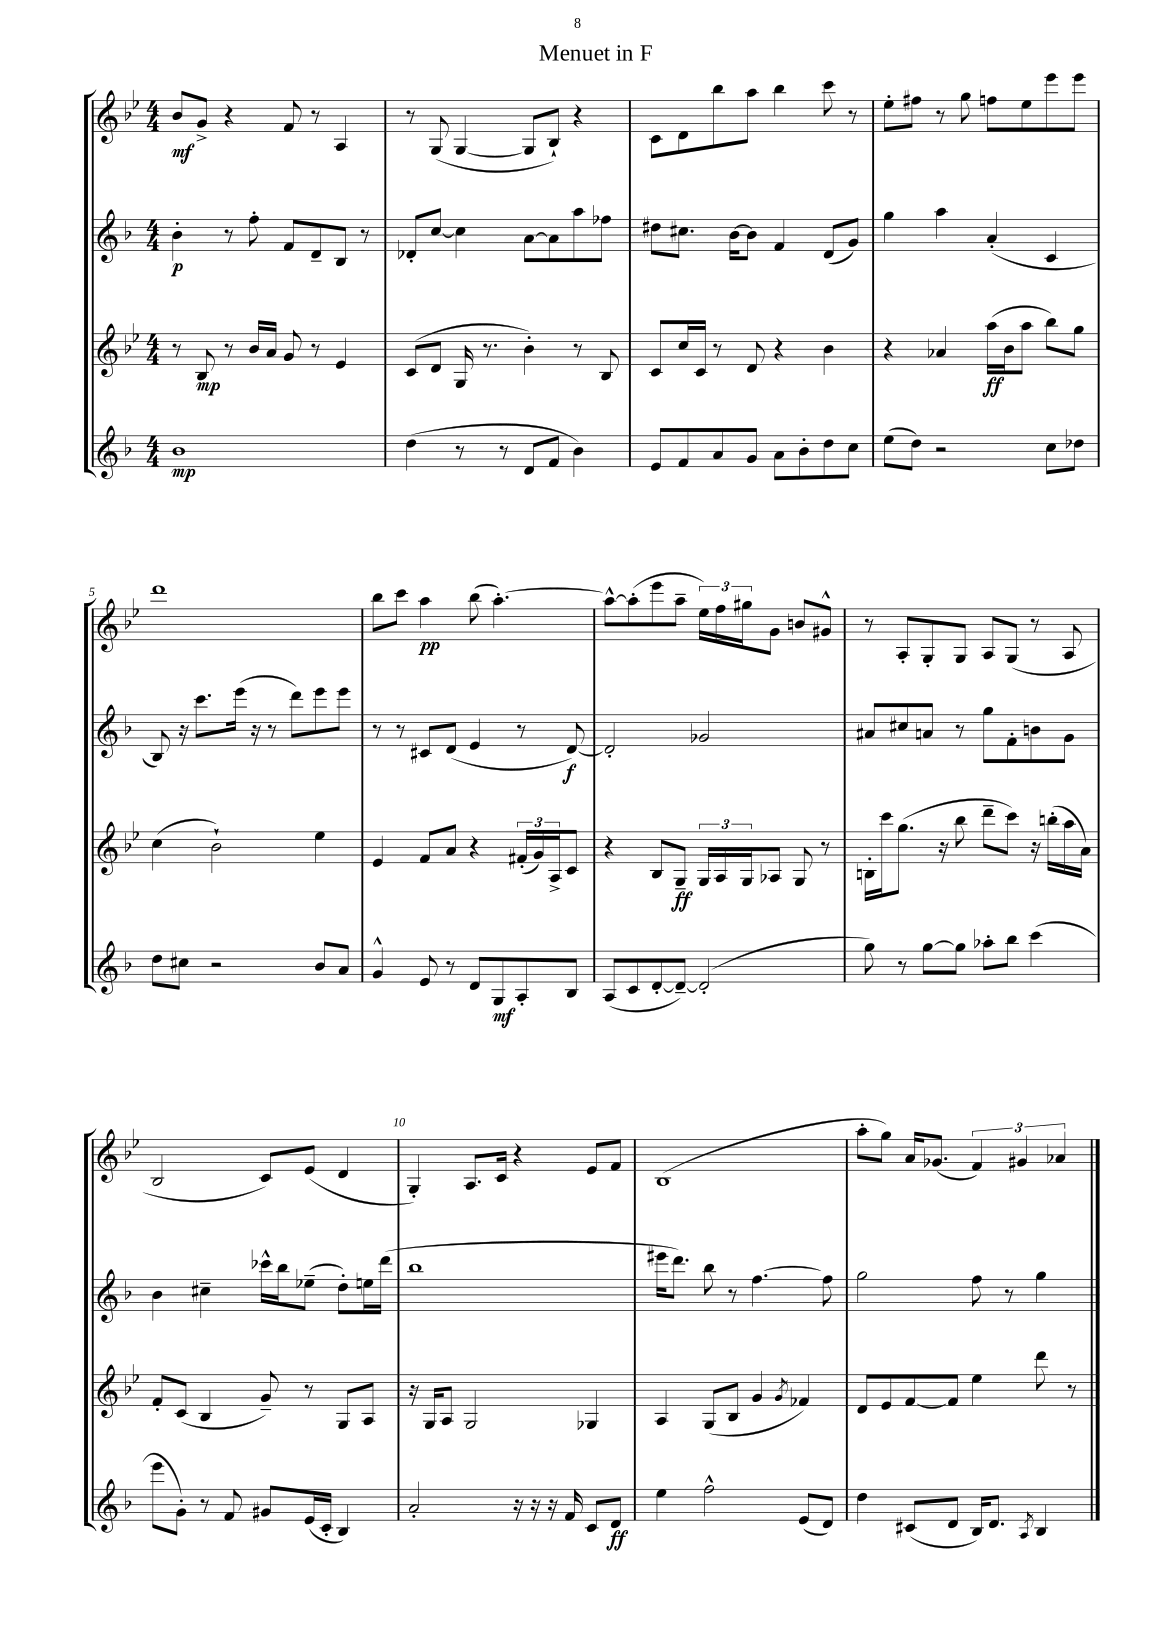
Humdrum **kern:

**kern	**kern	**kern	**kern
*staff4	*staff3	*staff2	*staff1
*clefG2	*clefG2	*clefG2	*clefG2
*k[b-]	*k[b-e-]	*k[b-]	*k[b-e-]
*M4/4	*M4/4	*M4/4	*M4/4
1b-	8r	4b-'	8b-
.	8B-	.	8g^
.	8r	8r	4r
.	16b-	8ff'	.
.	16a	.	.
.	8g	8f	8f
.	8r	8d~	8r
.	4e-	8B-	4A
.	.	8r	.
=	=	=	=
(4dd	(8c	8d-'	8r
.	8d	[8cc	(8G
8r	16G	4cc]	[4G
.	8.r	.	.
8r	.	.	.
8d	4b-')	[8a	8G]
8f	.	8a]	8B-`)
4b-)	8r	8aa	4r
.	8B-	8ff-	.
=	=	=	=
8e	8c	8dd#	8c
8f	16cc	8.cc#	8d
.	16c	.	.
8a	8r	.	8bb-
.	.	[16b-	.
8g	8d	8b-]	8aa
8a	4r	4f	4bb-
8b-'	.	.	.
8dd	4b-	(8d	8ccc
8cc	.	8g)	8r
=	=	=	=
(8ee	4r	4gg	8ee-'
8dd)	.	.	8ff#
2r	4a-	4aa	8r
.	.	.	8gg
.	(16aa	(4a'	8ff
.	16b-	.	.
.	8aa	.	8ee-
8cc	8bb-)	4c	8eee-
8dd-	8gg	.	8eee-
=	=	=	=
8dd	(4cc	8B-)	1ddd
8cc#	.	16r	.
.	.	8.ccc	.
2r	2b-`)	.	.
.	.	(16eee	.
.	.	16r	.
.	.	8r	.
.	.	8ddd)	.
8b-	4ee-	8eee	.
8a	.	8eee	.
=	=	=	=
4g^^	4e-	8r	8bb-
.	.	8r	8ccc
8e	8f	8c#	4aa
8r	8a	(8d	.
8d	4r	4e	(8bb-
8G	.	.	[4.aa')
8A'	(24f#'	8r	.
.	24g)	.	.
.	24A^	.	.
8B-	8c	[8d)	.
=	=	=	=
(8A	4r	2d']	8aa^^_
8c	.	.	(8aa']
[8d'	8B-	.	8eee-
8d~_)	8G~	.	8aa~
(2d']	24G	2g-	24ee-)
.	24A	.	24ff
.	24G	.	24gg#
.	8A-	.	8g
.	8G	.	8b
.	8r	.	8g#^^
=	=	=	=
8gg)	16B'	8a#	8r
.	16ccc	.	.
8r	(8.gg	8cc#	8A'
[8gg	.	8a	8G'
.	16r	.	.
8gg]	8bb-	8r	8G
8aa-'	8ddd~	8gg	8A
8bb-	8ccc)	8f'	(8G
(4ccc	16r	8b	8r
.	(16bb'	.	.
.	16aa	8g	8A
.	16a)	.	.
=	=	=	=
8eee	8f'	4b-	2B-
8g')	(8c	.	.
8r	4B-	4cc#~	.
8f	.	.	.
8g#	8g~)	16ccc-^^	8c)
.	.	16bb-	.
(16e	8r	(8ee-~	(8e-
16c'	.	.	.
4B-)	8G	8dd')	4d
.	8A	16ee	.
.	.	(16ddd	.
=	=	=	=
2a'	16r	1bb-	4G')
.	16G	.	.
.	8A	.	.
.	2G	.	8.A
.	.	.	16c
16r	.	.	4r
16r	.	.	.
16r	.	.	.
16f	.	.	.
8c	4G-	.	8e-
8d	.	.	8f
=	=	=	=
4ee	4A	16eee#	(1B-
.	.	8.ddd)	.
2ff^^	(8G	8bb-	.
.	8B-	8r	.
.	4g	[4.ff	.
.	8qg	.	.
(8e	4f-)	.	.
8d)	.	8ff]	.
=	=	=	=
4dd	8d	2gg	8aa'
.	8e-	.	8gg)
(8c#	[8f	.	16a
.	.	.	(8.g-
8d	8f]	.	.
16B-)	4ee-	8ff	6f)
8.d	.	.	.
.	.	8r	.
.	.	.	6g#
8qA	.	.	.
4B-	8ddd	4gg	.
.	.	.	6a-
.	8r	.	.
==	==	==	==
*-	*-	*-	*-
